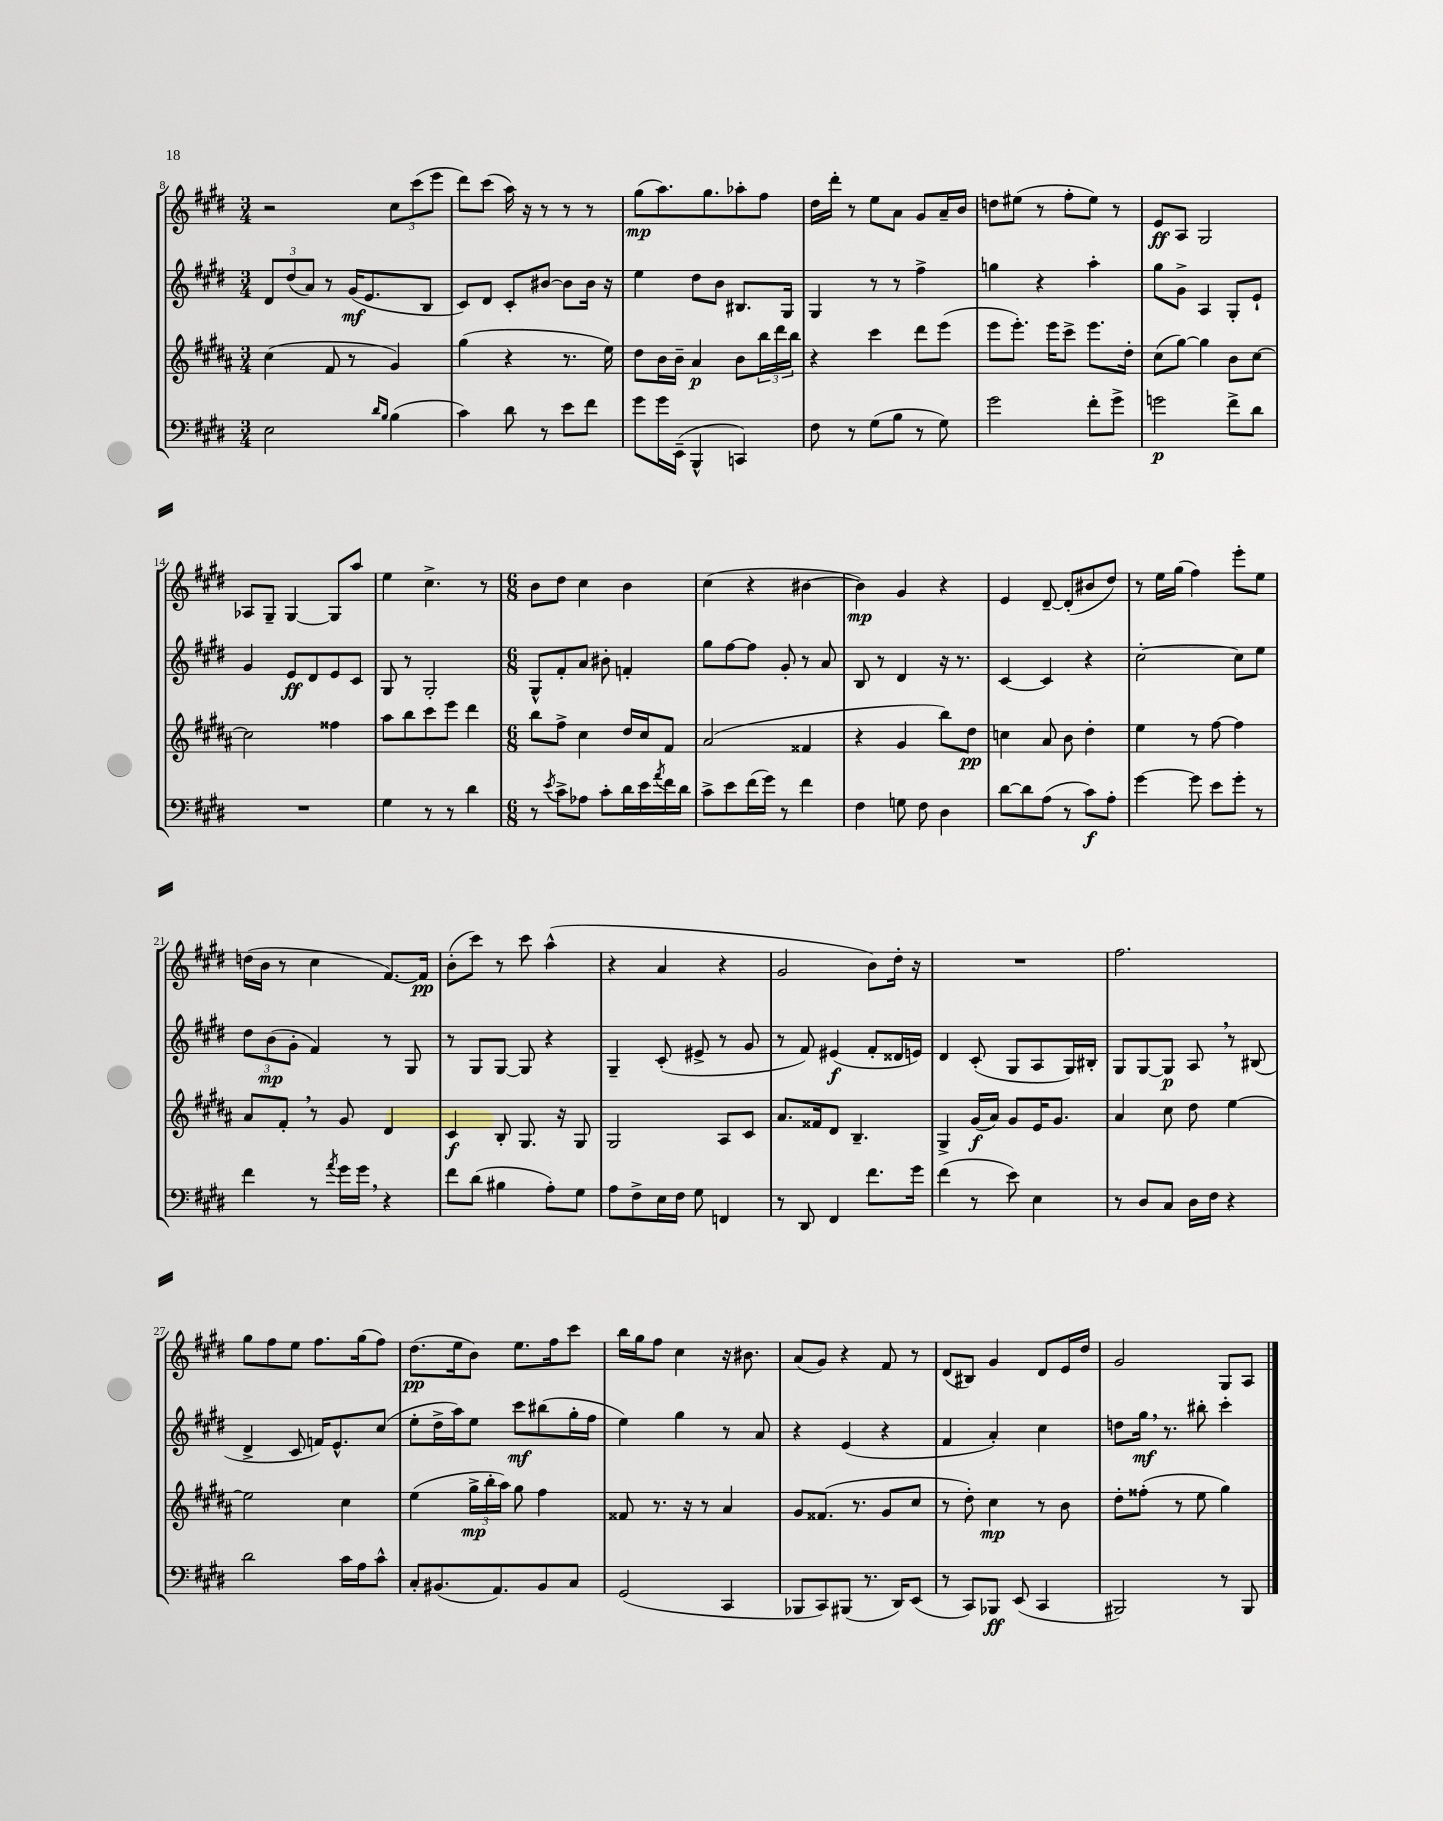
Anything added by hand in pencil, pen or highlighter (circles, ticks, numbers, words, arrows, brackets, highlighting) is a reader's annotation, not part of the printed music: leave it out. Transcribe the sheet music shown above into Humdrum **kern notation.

**kern	**kern	**kern	**kern
*staff4	*staff3	*staff2	*staff1
*clefF4	*clefG2	*clefG2	*clefG2
*k[f#c#g#d#]	*k[f#c#g#d#a#]	*k[f#c#g#d#]	*k[f#c#g#d#]
*M3/4	*M3/4	*M3/4	*M3/4
2E\	(4cc#\	12d#/L	2r
.	.	(12dd#/	.
.	.	12a/J)	.
.	8f#/	8r	.
.	8r	(16g#/LK	.
.	.	8.e/	.
16qqd#/LL	.	.	.
16qqB/JJ	.	.	.
(4B\	4g#/)	.	12cc#\L
.	.	.	(12ccc#\
.	.	8B/J	.
.	.	.	12eee\J
=	=	=	=
4c#\)	(4gg#\	8c#/L)	8ddd#\L)
.	.	8d#/J	(8ccc#\J
8d#\	4r	8c#'/L	16aa\)
.	.	.	16r
8r	.	[8b#/J	8r
8e\L	8.r	8b#\]L	8r
8f#\J	.	16b#\Jk	8r
.	16ee\)	16r	.
=	=	=	=
8g#\L	8dd#\L	4ee\	(8gg#\L
16g#\L	16b\L	.	8.aa\)
(16EE~\JJ	16b~\JJ	.	.
4BBB^^/	4a#/	8dd#\L	.
.	.	.	8.gg#\
.	.	8b\J	.
4CC/)	8b\L	8.B#/L	8aa-'\
.	24bb\L	.	8ff#\J
.	24ddd#\	.	.
.	.	16G#/Jk	.
.	24bb\JJ	.	.
=	=	=	=
8F#\	4r	4G#/	16dd#\LL
.	.	.	16ddd#'\JJ
8r	.	.	8r
(8G#\L	4ccc#\	8r	8ee\L
8B\J	.	8r	8a\J
8r	8ddd#\L	4ff#^\	8g#/L
8G#\)	(8eee\J	.	16a~/L
.	.	.	16b/JJ
=	=	=	=
2g#\	8eee\L	4gg\	8dd\L
.	8.eee'\J)	.	(8ee#\J
.	.	4r	8r
.	16eee\LK	.	.
.	8ccc#^\J	.	8ff#'\L
8f#'\L	8.eee\L	4aa'\	8ee#\J)
8g#^\J	.	.	8r
.	16dd#'\Jk	.	.
=	=	=	=
2g\	(8cc#\L	8gg#\L	8e/L
.	[8gg#\J)	8g#^\J	8A/J
.	4gg#\]	4A/	2G#/
8f#^\L	8b\L	8G#'/L	.
8d#\J	[8cc#\J	8e`/J	.
=	=	=	=
2.r	2cc#\]	4g#/	8A-/L
.	.	.	8G#~/J
.	.	8e/L	[4G#/
.	.	8d#/	.
.	4ff##\	8e/	8G#/]L
.	.	8c#/J	8aa/J
=	=	=	=
4G#\	8aa#\L	8G#/	4ee\
.	8bb\	8r	.
8r	8ccc#\	2G#'/	4.cc#^\
8r	8eee\J	.	.
4d#\	4ddd#\	.	.
.	.	.	8r
=	=	=	=
*M6/8	*M6/8	*M6/8	*M6/8
8r	8bb\L	8G#^^/L	8b\L
8qe/	.	.	.
8c#^\L	8ff#^\J	8f#'/	8dd#\J
8A-\J	4cc#\	8a/J	4cc#\
8c#'\L	.	8b#'\	.
16d#\L	16dd#/LL	4f'/	4b\
16e\	16cc#/J	.	.
8qa/	.	.	.
16f#\	8f#/J	.	.
16d#\JJ	.	.	.
=	=	=	=
8c#^\L	(2a#/	8gg#\L	(4cc#\
8e\	.	[8ff#\	.
(16f#\L	.	8ff#\]J	4r
16g#\JJ)	.	.	.
8r	.	8g#'/	.
4f#\	4f##/	8r	[4b#\
.	.	8a/	.
=	=	=	=
4F#\	4r	8B/	4b#\])
.	.	8r	.
8G\	4g#/	4d#/	4g#/
8F#\	.	.	.
4D#\	8bb\L)	16r	4r
.	.	8.r	.
.	8dd#\J	.	.
=	=	=	=
[8d#\L	4cc\	[4c#/	4e/
8d#\]	.	.	.
(8A\J	8a#/	4c#/]	[8d#~/
8r	8b\	.	(8d#'/]L
8c#\L)	4dd#'\	4r	8b#/
8A'\J	.	.	8dd#/J)
=	=	=	=
[4g#\	4ee\	[2cc#'\	8r
.	.	.	16ee\LL
.	.	.	(16gg#\JJ
8g#\]	8r	.	4ff#\)
8e\L	[8ff#\	.	.
8g#'\J	4ff#\]	8cc#\]L	8eee'\L
8r	.	8ee\J	8ee\J
=	=	=	=
4f#\	8a#/L	12dd#\L	(16dd\LL
.	.	.	16b\JJ
.	.	(12b\	.
.	8f#'/J	.	8r
.	.	12g#'\J	.
8r	8r	4f#/)	4cc#\
8qa/	.	.	.
16g#\LL	8g#/	.	.
16g#\JJ	.	.	.
4r	4d#/	8r	[8.f#/L)
.	.	8G#/	.
.	.	.	16f#/]Jk
=	=	=	=
8f#\L	4c#/	8r	(8b'\L
(8d#\J	.	8G#/L	8ccc#\J)
4B#\	8B'/	[8G#/J	8r
.	8.G#/	8G#/]	8ccc#\
8A'\L)	.	4r	(4aa^^\
.	16r	.	.
8G#\J	8G#/	.	.
=	=	=	=
8A\L	2G#/	4G#~/	4r
8F#^\	.	.	.
16E\L	.	(8c#'/	4a/
16F#\JJ	.	.	.
8G#\	.	8e#^/	.
4FF/	8A#/L	8r	4r
.	8c#/J	8g#/	.
=	=	=	=
8r	8.a#/L	8r	2g#/
8DD#/	.	8f#/)	.
.	16f##/k	.	.
4FF#/	8d#/J	(4e#/	.
.	4.B~/	.	.
8.f#\L	.	8f#'/L	8b\L)
.	.	16d##/L	16dd#'\Jk
16g#\Jk	.	16e/JJ)	16r
=	=	=	=
(4f#\	4G#^/	4d#/	2.r
8r	(16g#/LL	(8c#'/	.
.	16a#/JJ)	.	.
8e\)	8g#/L	8G#/L	.
4E\	16e/K	8A/	.
.	8.g#/J	.	.
.	.	16G#/L)	.
.	.	16B#'/JJ	.
=	=	=	=
8r	4a#/	8G#/L	2.ff#\
8D#/L	.	[8G#/	.
8C#/J	8cc#\	8G#/]J	.
16D#\LL	8dd#\	8A/	.
16F#\JJ	.	.	.
4r	[4ee\	8r	.
.	.	(8B#/	.
=	=	=	=
2d#\	2ee\]	4d#^/	8gg#\L
.	.	.	8ff#\
.	.	8c#/	8ee\J
.	.	16f/LK)	8.ff#\L
.	.	8.e^^/	.
16c#\LL	4cc#\	.	.
16A\J	.	.	(16gg#\k
8c#^^\J	.	(8cc#/J	8ff#\J)
=	=	=	=
8C#'/L	(4ee\	8ee'\L	(8.dd#\L
(8.BB#/	.	16dd#^\L	.
.	.	16aa\J)	16ee\k
.	24gg#^\LL	8ee\J	8b\J)
.	24bb'\	.	.
8.AA/)	.	.	.
.	24aa#\JJ)	.	.
.	8gg#\	8ccc#\L	8.ee\L
8BB#/	4ff#\	(8bb#\	.
.	.	.	16ff#\k
8C#/J	.	16gg#'\L	8ccc#\J
.	.	16ff#\JJ	.
=	=	=	=
(2GG#/	8f##/	4ee\)	16bb\LL
.	.	.	16gg#\J
.	8.r	.	8ff#\J
.	.	4gg#\	4cc#\
.	16r	.	.
.	8r	.	.
4CC#/	4a#/	8r	16r
.	.	.	8.b#\
.	.	8a/	.
=	=	=	=
8BBB-/L	8g#/L	4r	(8a/L
8CC#/)	(8.f##/J	.	8g#/J)
(8BBB#/J	.	(4e/	4r
.	8.r	.	.
8.r	.	.	.
.	8g#/L	4r	8f#/
16DD#/LK)	.	.	.
(8EE/J	8cc#/J	.	8r
=	=	=	=
8r	8r	4f#/	(8d#/L
8CC#/L)	8dd#'\)	.	8B#/J)
8BBB-/J	4cc#\	4a'/)	4g#/
(8EE/	.	.	.
4CC#/	8r	4cc#\	8d#/L
.	8b\	.	16e/L
.	.	.	16dd#/JJ
=	=	=	=
2BBB#/)	8dd#'\L	8dd\L	2g#/
.	(8ff##'\J	16gg#\Jk	.
.	.	8.r	.
.	8r	.	.
.	8ee\	8bb#'\	.
8r	4gg#\)	4ccc#'\	8G#/L
8BBB#/	.	.	8A/J
==	==	==	==
*-	*-	*-	*-
